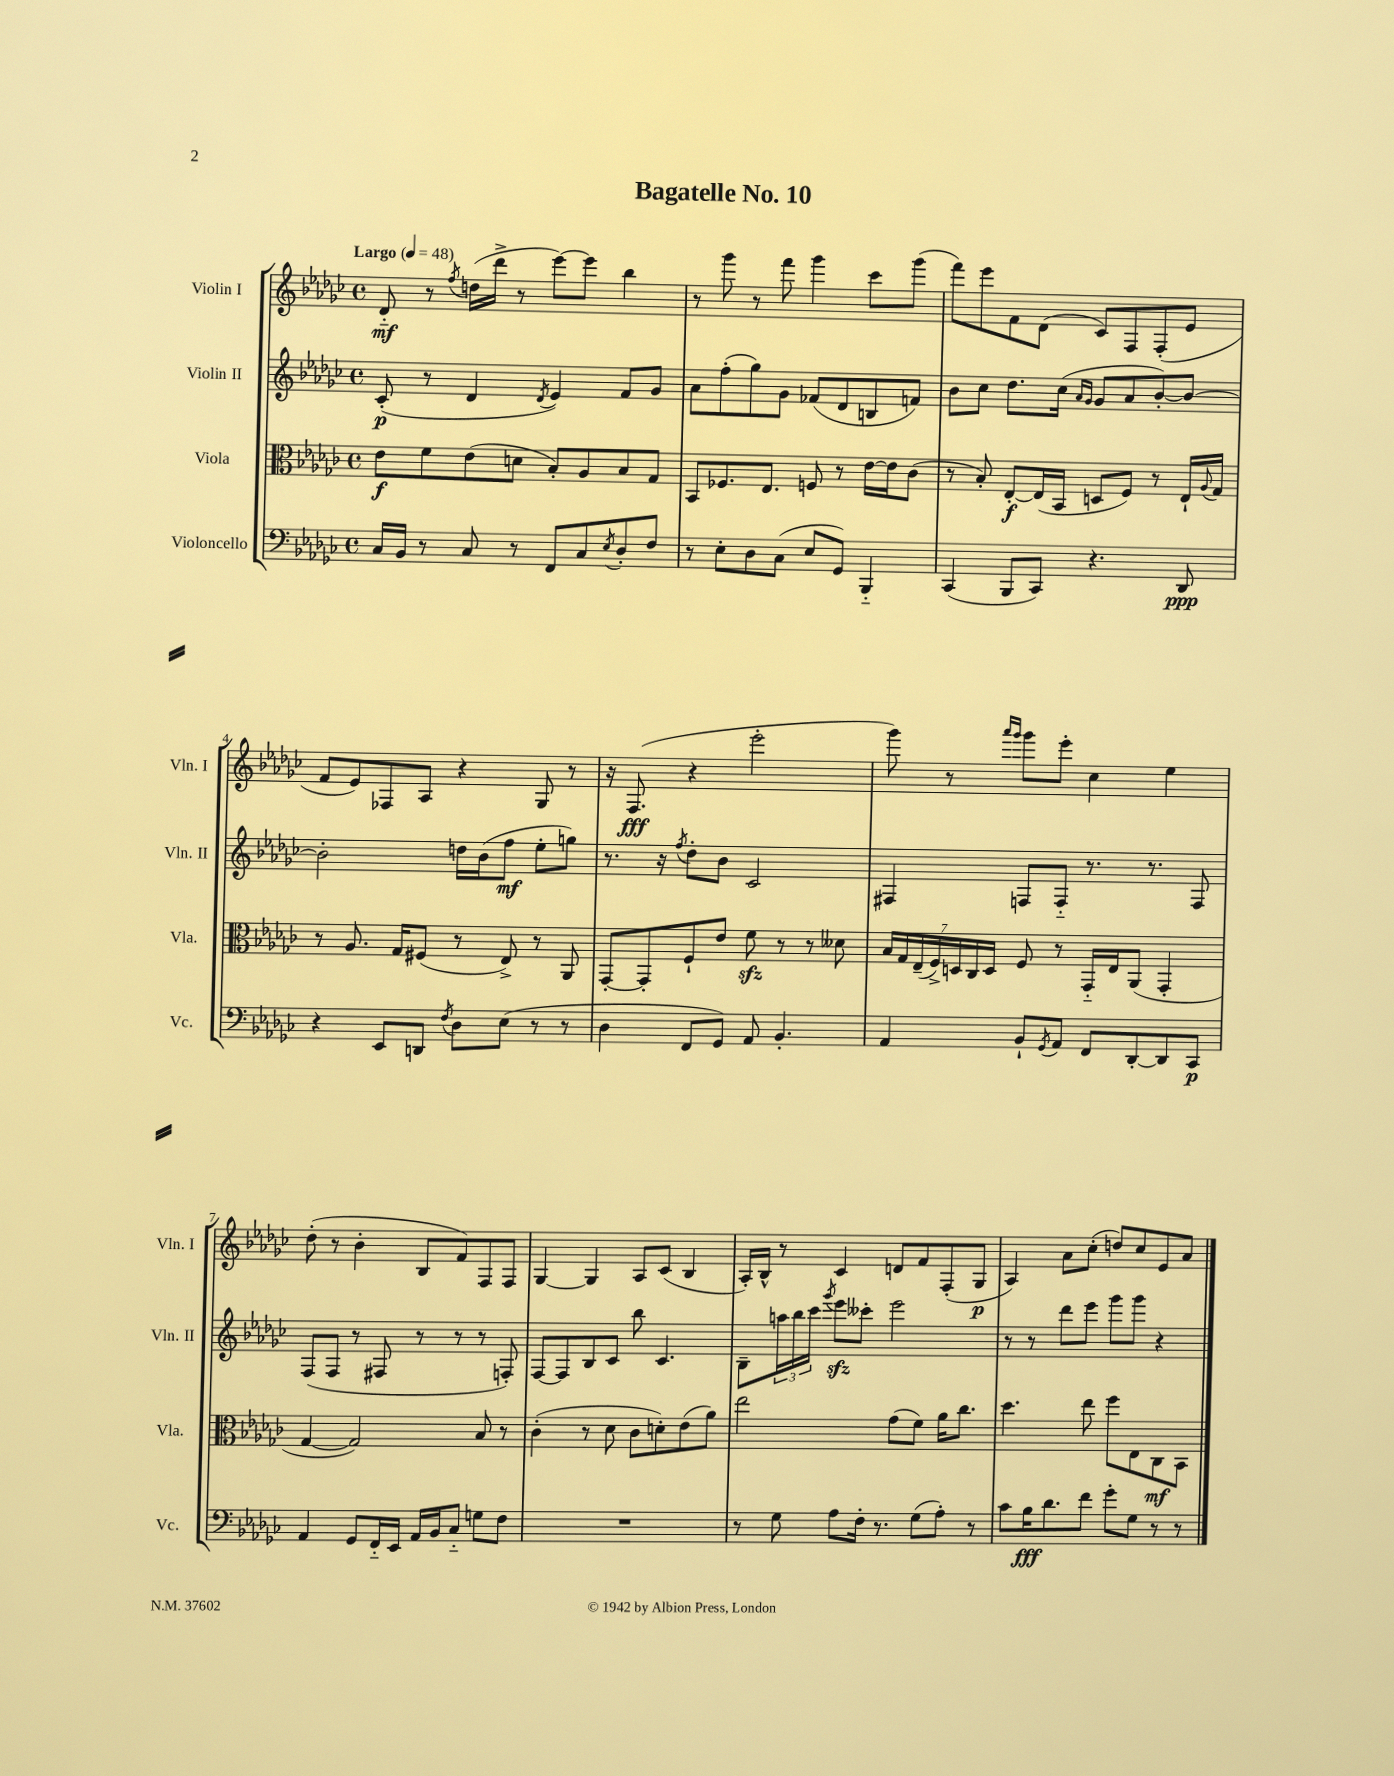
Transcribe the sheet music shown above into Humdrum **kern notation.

**kern	**dynam	**kern	**dynam	**kern	**dynam	**kern	**dynam
*part4	*part4	*part3	*part3	*part2	*part2	*part1	*part1
*staff4	*staff4	*staff3	*staff3	*staff2	*staff2	*staff1	*staff1
*I"Violoncello	*	*I"Viola	*	*I"Violin II	*	*I"Violin I	*
*I'Vc.	*	*I'Vla.	*	*I'Vln. II	*	*I'Vln. I	*
*clefF4	*	*clefC3	*	*clefG2	*	*clefG2	*
*k[b-e-a-d-g-c-]	*	*k[b-e-a-d-g-c-]	*	*k[b-e-a-d-g-c-]	*	*k[b-e-a-d-g-c-]	*
*M4/4	*	*M4/4	*	*M4/4	*	*M4/4	*
*met(c)	*	*met(c)	*	*met(c)	*	*met(c)	*
*MM48	*	*MM48	*	*MM48	*	*MM48	*
=1	=1	=1	=1	=1	=1	=1	=1
!	!	!	!	!	!	!LO:TX:a:B:t=Largo	!
16C-/LL	.	8e-\L	f	(8c-'/	p	8d-/	mf
16BB-/JJ	.	.	.	.	.	.	.
8r	.	8f\	.	8r	.	8r	.
.	.	.	.	.	.	8qff/	.
8C-/	.	(8e-\	.	4d-/	.	(16ddn\LL	.
.	.	.	.	.	.	16ddd-^\JJ	.
8r	.	8dn\J	.	.	.	8r	.
.	.	.	.	8qd-/	.	.	.
8FF/L	.	8B-'/L)	.	4e-/)	.	[8eee-\L)	.
8C-/	.	8A-/	.	.	.	8eee-\J]	.
8qE-/	.	.	.	.	.	.	.
8D-'/	.	8B-/	.	8f/L	.	4bb-\	.
8F/J	.	8G-/J	.	8g-/J	.	.	.
=2	=2	=2	=2	=2	=2	=2	=2
8r	.	8BB-/L	.	8a-\L	.	8r	.
8E-'\L	.	8.F-X/	.	(8ff'\	.	8ggg-\	.
8D-\	.	.	.	8gg-\)	.	8r	.
.	.	8.E-/J	.	.	.	.	.
(8C-\J	.	.	.	8g-\J	.	8fff\	.
8E-/L	.	8Fn/	.	(8f-X/L	.	4ggg-\	.
8GG-/J)	.	8r	.	8d-/	.	.	.
4BBB-/	.	[16e-\LL	.	8Bn/	.	8ccc-\L	.
.	.	16e-\J]	.	.	.	.	.
.	.	(8c-\J	.	8fn/J)	.	(8ggg-\J	.
=3	=3	=3	=3	=3	=3	=3	=3
(4CC-/	.	8r	.	8b-\L	.	8fff\L)	.
.	.	8B-'/)	.	8cc-\J	.	8eee-\	.
8BBB-/L	.	[8E-'/L	f	8.dd-\L	.	8f\	.
8CC-/J)	.	(16E-/L]	.	.	.	(8d-\J	.
.	.	16BB-/JJ	.	(16cc-\Jk	.	.	.
.	.	.	.	16qqa-/LL	.	.	.
.	.	.	.	16qqg-/JJ	.	.	.
4.r	.	8Dn/L	.	8g-/L	.	8c-/L)	.
.	.	8F/J)	.	8a-/	.	8F/	.
.	.	8r	.	[8b-'/)	.	(8F'/	.
8DD-/	ppp	16E-`/LL	.	8b-/J_	.	8e-/J	.
.	.	8qqA-/	.	.	.	.	.
.	.	16G-/JJ	.	.	.	.	.
!!LO:LB:g=z
=4	=4	=4	=4	=4	=4	=4	=4
4r	.	8r	.	2b-'\]	.	8f/L	.
.	.	8.A-/	.	.	.	8e-/)	.
8EE-/L	.	.	.	.	.	8F-X/	.
.	.	16G-/KL	.	.	.	.	.
8DDn/J	.	(8F#X/J	.	.	.	8A-/J	.
8qF/	.	.	.	.	.	.	.
8D-\L	.	8r	.	16ddn\LL	.	4r	.
.	.	.	.	(16b-\J	.	.	.
(8E-\J	.	8E-^/)	.	8ff\J	mf	.	.
8r	.	8r	.	8ee-'\L	.	8G-/	.
8r	.	8AA-/	.	8ggn\J)	.	8r	.
=5	=5	=5	=5	=5	=5	=5	=5
4D-\	.	[8GG-'/L	.	8.r	.	16r	.
.	.	.	.	.	.	(8.F/	fff
.	.	8GG-'/]	.	.	.	.	.
.	.	.	.	16r	.	.	.
.	.	.	.	8qff/	.	.	.
8FF/L	.	8F`/	.	8dd-'\L	.	4r	.
8GG-/J)	.	8e-/J	.	8b-\J	.	.	.
8AA-/	.	8fzz\	.	2c-/	.	2eee-'\	.
4.BB-'/	.	8r	.	.	.	.	.
.	.	8r	.	.	.	.	.
.	.	8d--X\	.	.	.	.	.
=6	=6	=6	=6	=6	=6	=6	=6
4AA-/	.	28B-/LL	.	4F#X/	.	8ggg-\)	.
.	.	28G-/	.	.	.	.	.
.	.	(28E-~/	.	.	.	.	.
.	.	28F^/)	.	.	.	.	.
.	.	.	.	.	.	8r	.
.	.	28Dn/	.	.	.	.	.
.	.	28C-/	.	.	.	.	.
.	.	28D/JJ	.	.	.	.	.
.	.	.	.	.	.	16qqaaa-/LL	.
.	.	.	.	.	.	16qqggg-/JJ	.
8BB-`/L	.	8F/	.	8Fn/L	.	8ggg-\L	.
8qGG-/	.	.	.	.	.	.	.
8AA-/J	.	8r	.	8F/J	.	8eee-'\J	.
8FF/L	.	16GG-/LL	.	8.r	.	4cc-\	.
.	.	16E-/J	.	.	.	.	.
[8DD-'/	.	(8AA-/J	.	.	.	.	.
.	.	.	.	8.r	.	.	.
8DD-/]	.	4GG-'/	.	.	.	4ee-\	.
8CC-/J	p	.	.	8F/	.	.	.
!!LO:LB:g=z
=7	=7	=7	=7	=7	=7	=7	=7
4AA-/	.	[4G-/	.	(8F/L	.	(8dd-'\	.
.	.	.	.	8F/J	.	8r	.
8GG-/L	.	2G-/])	.	8r	.	4b-'\	.
16FF/L	.	.	.	8F#X/	.	.	.
16EE-/JJ	.	.	.	.	.	.	.
16AA-/LL	.	.	.	8r	.	8B-/L	.
16BB-/J	.	.	.	.	.	.	.
8C-/J	.	.	.	8r	.	8f/)	.
8Gn\L	.	8B-/	.	8r	.	8F/	.
8F\J	.	8r	.	8Fn'/)	.	8F/J	.
=8	=8	=8	=8	=8	=8	=8	=8
1r	.	(4c-'\	.	[8F/L	.	[4G-/	.
.	.	.	.	8F/]	.	.	.
.	.	8r	.	8B-/	.	4G-/]	.
.	.	8d-\	.	8c-/J	.	.	.
.	.	8c-\L	.	8bb-\	.	8A-/L	.
.	.	8dn'\)	.	4.c-/	.	(8c-/J	.
.	.	(8e-\	.	.	.	4B-/	.
.	.	8a-\J)	.	.	.	.	.
=9	=9	=9	=9	=9	=9	=9	=9
8r	.	2ee-\	.	8B-~\L	.	16A-'/LL)	.
.	.	.	.	.	.	16B-^^/JJ	.
8G-\	.	.	.	24aan\L	.	8r	.
.	.	.	.	24bb-\	.	.	.
.	.	.	.	24ccc-\JJ	.	.	.
.	.	.	.	8qggg-/	.	.	.
8A-\L	.	.	.	8eee-zz\L	.	4c-/	.
16F'\Jk	.	.	.	8ccc--X'\J	.	.	.
8.r	.	.	.	.	.	.	.
.	.	(8g-\L	.	2eee-\	.	8dn/L	.
(8G-\L	.	8f\J)	.	.	.	8f/	.
8A-'\J)	.	16a-\KL	.	.	.	(8F'/	.
.	.	8.cc-\J	.	.	.	.	.
8r	.	.	.	.	.	8G-/J	p
=10	=10	=10	=10	=10	=10	=10	=10
8c-\L	.	4.dd-\	.	8r	.	4A-/)	.
16B-\K	fff	.	.	8r	.	.	.
8.d-\	.	.	.	.	.	.	.
.	.	.	.	8ddd-\L	.	8a-\L	.
8f\J	.	8ee-\	.	8eee-\J	.	(8cc-'\J	.
8g-'\L	.	8ff\L	.	8ggg-\L	.	8ddn/L)	.
8G-\J	.	8E-\	.	8ggg-\J	.	8cc-/	.
8r	.	8C-\	mf	4r	.	8e-/	.
8r	.	8BB-\J	.	.	.	8a-/J	.
==	==	==	==	==	==	==	==
*-	*-	*-	*-	*-	*-	*-	*-
